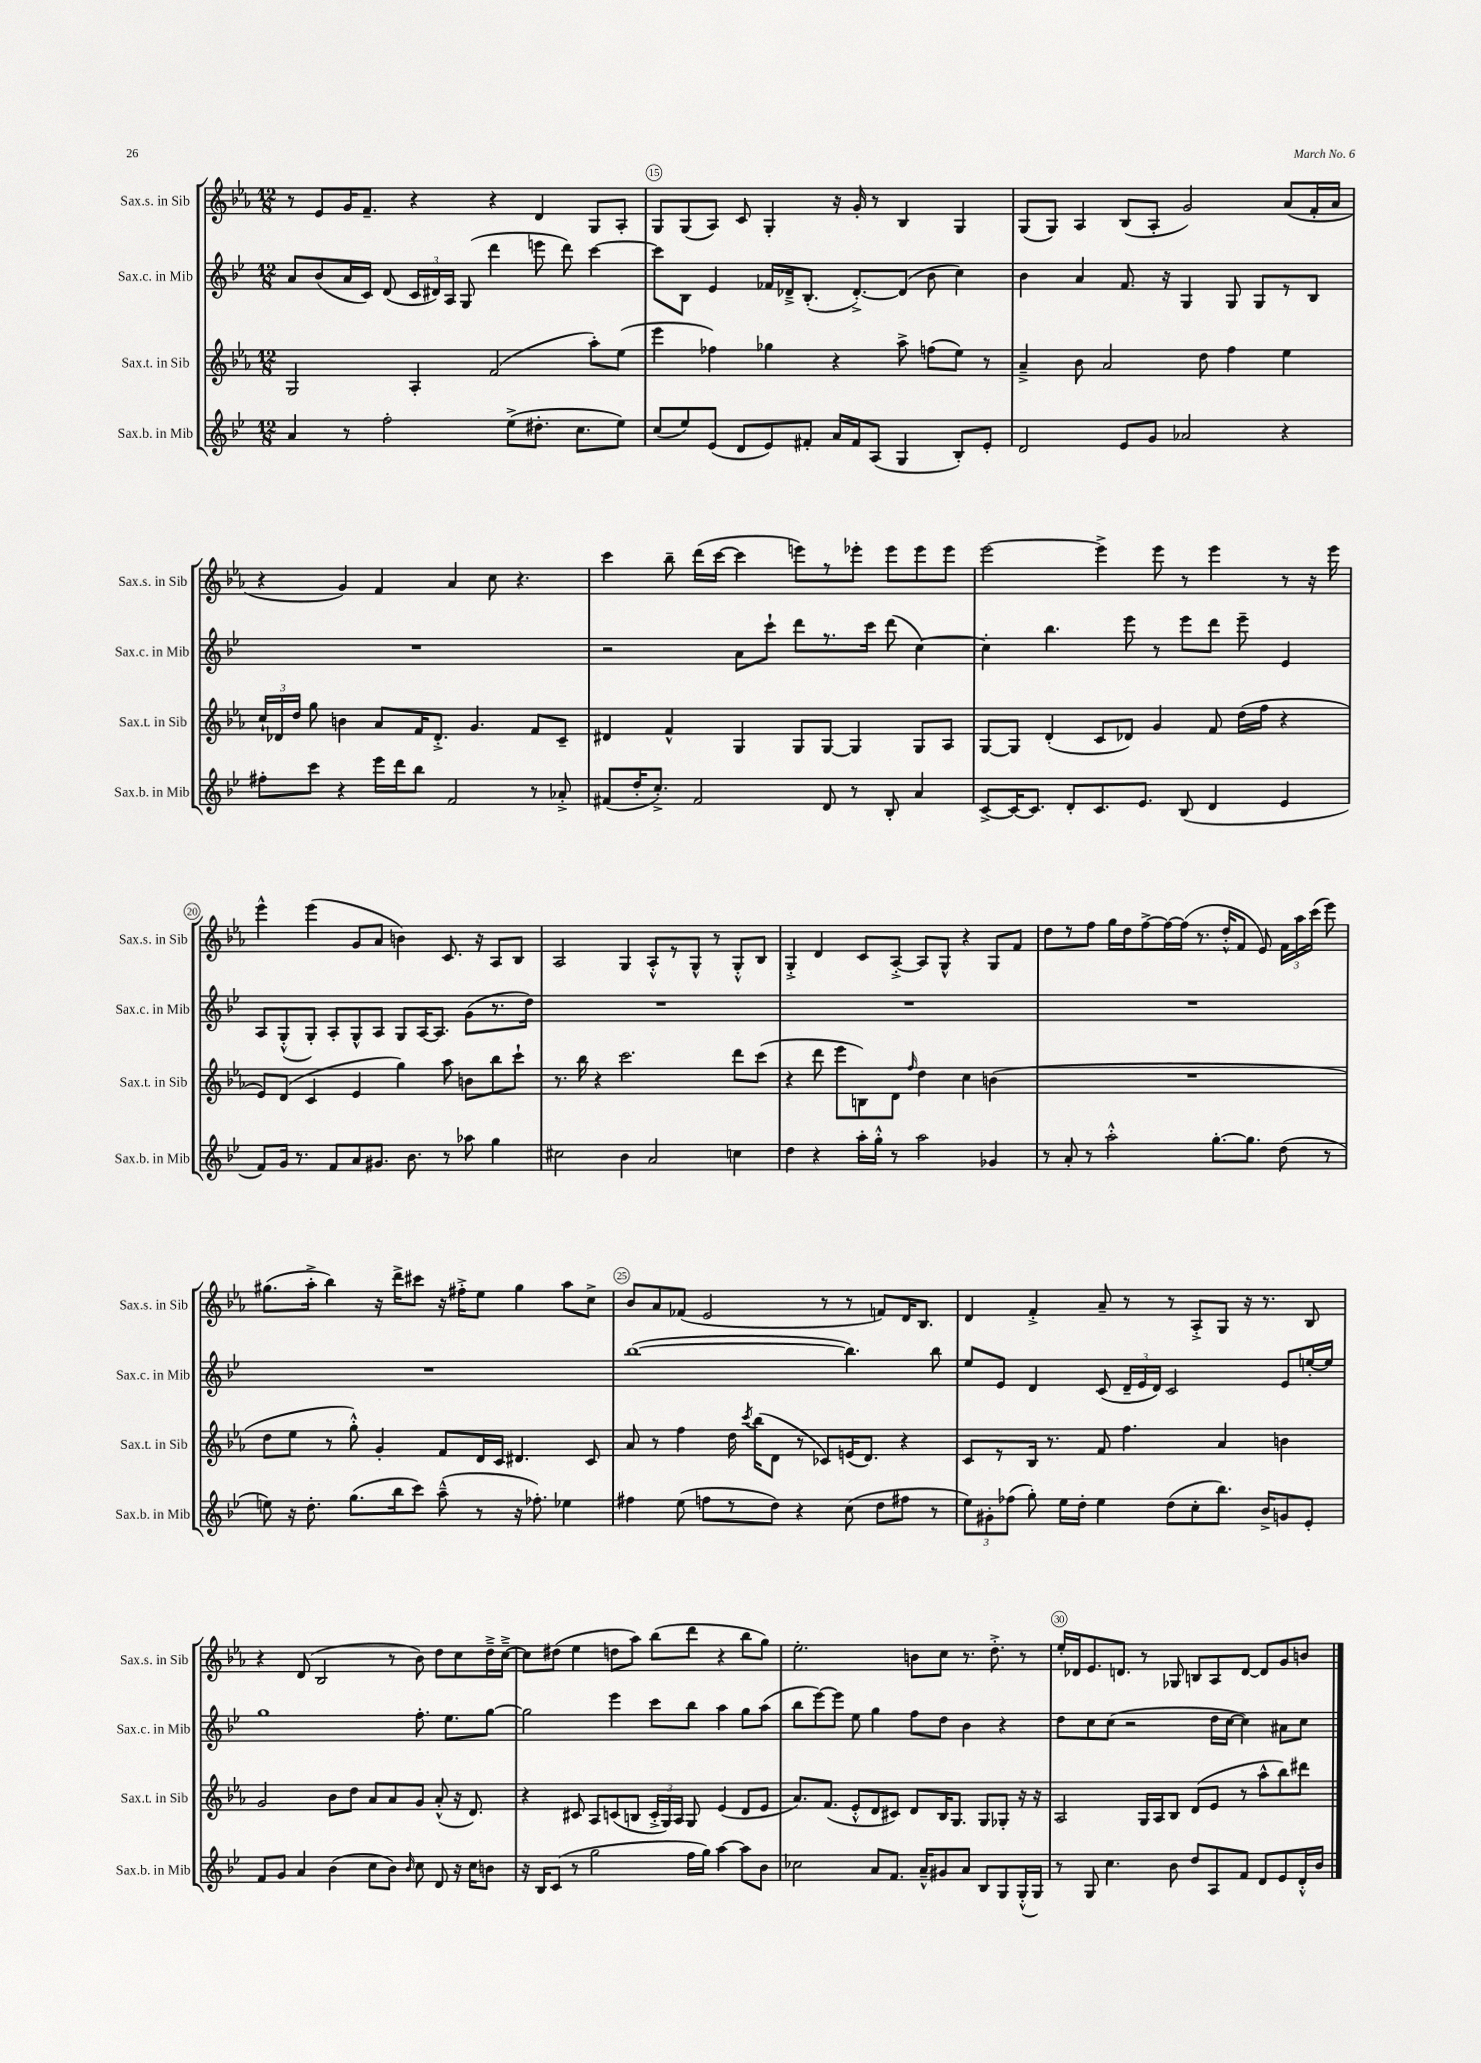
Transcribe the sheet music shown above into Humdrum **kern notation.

**kern	**kern	**kern	**kern
*staff4	*staff3	*staff2	*staff1
*clefG2	*clefG2	*clefG2	*clefG2
*k[b-e-]	*k[b-e-a-]	*k[b-e-]	*k[b-e-a-]
*M12/8	*M12/8	*M12/8	*M12/8
4a	2G	8a	8r
.	.	(8b-	8e-
8r	.	16a	16g
.	.	16c)	8.f~
2ff'	.	(8d	.
.	4A-'	24c	4r
.	.	24d#)	.
.	.	24A	.
.	.	(8G	.
.	(2f	4ddd	4r
(8ee-^	.	.	.
8.dd#'	.	8eee	4d
.	.	8ddd)	.
8.cc	.	.	.
.	8aa-')	[4ccc	8G
8ee-)	(8ee-	.	8A-'
=	=	=	=
(8cc	4eee-	8ccc]	8G
8ee-)	.	8B-	(8G
(8e-	4ff-)	4e-	8A-)
8d	.	.	8c
8e-)	4gg-	16f-	4G'
.	.	16d-~^	.
8f#'	.	(8.B-'	.
16a	4r	.	16r
16f#	.	[8.d-'^)	16g'
(8A	.	.	8r
4G	8aa-^	(8d-]	4B-
.	(8ff	8b-	.
8B-')	8ee-)	4cc)	4G
8e-'	8r	.	.
=	=	=	=
2d	4a-~^	4b-	(8G
.	.	.	8G)
.	8b-	4a	4A-
.	2a-	.	.
8e-	.	8.f	(8B-
8g	.	.	8A-'
.	.	16r	.
2a-	.	4G	2g)
.	8dd	.	.
.	4ff	8G	.
.	.	8G	.
4r	4ee-	8r	(8a-
.	.	8B-	16f'
.	.	.	16a-
=	=	=	=
8ff#'	24cc`	1.r	4r
.	24d-	.	.
.	24dd	.	.
8ccc	8gg	.	.
4r	4b	.	4g)
16eee-	8a-	.	4f
16ddd	.	.	.
8bb-	16f	.	.
.	8.d-'^	.	.
2f	.	.	4a-
.	4.g	.	.
.	.	.	8cc
.	.	.	4.r
8r	8f	.	.
8a-'^	8c~	.	.
=	=	=	=
(8f#	4d#	2r	4ccc
16dd'	.	.	.
8.cc'^)	.	.	.
.	4f^^	.	8bb-~
2f#	.	.	(16ddd
.	.	.	[16ccc
.	4G	8a	4ccc]
.	.	8ccc`	.
.	8G	8ddd	8eee)
8d	[8G	8.r	8r
8r	4G]	.	8eee-'
.	.	16ccc	.
8B-'	.	(8ddd	8eee-
4a	8G	[4cc)	8eee-
.	8A-	.	8eee-
=	=	=	=
[8c^	[8G	4cc']	[2eee-
16c_	8G]	.	.
8.c]	.	.	.
.	(4d'	4.bb-	.
8d'	.	.	.
8.c	8c	.	4eee-^]
.	8d-)	8eee-	.
8.e-	.	.	.
.	4g	8r	8eee-
(8B-	.	8eee-	8r
4d	8f	8ddd	4eee-
.	(16dd	8eee-~	.
.	16ff	.	.
4e-	4r	4e-	8r
.	.	.	16r
.	.	.	16eee-
=	=	=	=
8f)	8e-)	8A	4eee-^^
16g	(8d	(8G'^^	.
8.r	.	.	.
.	4c	8G')	(4eee-
8f	.	8A'	.
8a	4e-	8G^^	8g
8.g#	.	8A	8a-
.	4gg)	8G	4b)
8.b-	.	.	.
.	.	[16A	.
.	.	8.A]	.
8r	8aa-	.	8.c
8aa-	8b	(8g	.
.	.	.	16r
4gg	8bb-	8.r	8A-
.	8ccc`	.	8B-
.	.	16dd)	.
=	=	=	=
2cc#	8.r	1.r	2A-
.	16bb-	.	.
.	4r	.	.
4b-	2.ccc	.	4G
2a	.	.	8A-'^^
.	.	.	8r
.	.	.	8G^^
.	.	.	8r
4cc	8ddd	.	8G'^^
.	(8ccc	.	8B-
=	=	=	=
4dd	4r	1.r	4G'^
4r	8ddd	.	4d
.	8eee-	.	.
16aa'	8B)	.	8c
16gg'^^	.	.	.
8r	8d	.	[8A-'^
.	16qqff	.	.
2aa	4dd	.	8A-]
.	.	.	8G^^
.	4cc	.	4r
4g-	(4b	.	8G
.	.	.	8f
=	=	=	=
8r	1.r	1.r	8dd
8a'	.	.	8r
8r	.	.	8ff
2aa'^^	.	.	16gg
.	.	.	16dd
.	.	.	[8ff^
.	.	.	16ff_
.	.	.	(16ff]
.	.	.	8.r
[8.gg'	.	.	.
.	.	.	16dd'^^
.	.	.	8f
8.gg]	.	.	.
.	.	.	8e-)
(8dd	.	.	24f
.	.	.	24aa-
.	.	.	(24ccc
8r	.	.	8eee-)
=	=	=	=
8ee)	8dd	1.r	(8.gg#
16r	8ee-	.	.
8.dd'	.	.	16aa-'^
.	8r	.	4bb-)
(8.gg	8gg'^^)	.	.
.	4g'	.	16r
16bb-	.	.	16ddd^
8ccc)	.	.	8ccc#
(8aa~^^	8f	.	16r
.	.	.	16ff#'^
8r	16d	.	8ee-
.	16c	.	.
16r	4.d#	.	4gg#
8.ff-')	.	.	.
4ee-	.	.	8aa-
.	8c	.	8cc^
=	=	=	=
4ff#	8a-	([1bb-	8b-
.	8r	.	8a-
(8ee-	4ff	.	(8f-
8ff	.	.	2e-
8r	16dd	.	.
.	8qccc	.	.
.	(16bb-	.	.
8dd)	8d	.	.
4r	8r	.	.
.	8c-)	.	8r
(8cc	(16e	4.bb-])	8r
.	8.d)	.	.
8dd	.	.	8f)
8ff#	4r	.	16d
.	.	.	8.B-
8r	.	8bb-	.
=	=	=	=
12ee-)	8c	8ee-	4d
12g#'	.	.	.
.	8r	8e-	.
(12ff-	.	.	.
8gg')	16B-	4d	4f'^
.	8.r	.	.
16ee-	.	.	.
16dd'	.	.	.
4ee-	8f	(8c	8a-~
.	4.ff	24d~	8r
.	.	24e-	.
.	.	24d)	.
(8dd	.	2c	8r
8cc'	.	.	8A-'^
8.bb-)	4a-	.	8G
.	.	.	16r
16b-^	.	.	8.r
8g	4b	8e-	.
8e-'	.	[16ee'	8B-
.	.	16ee]	.
=	=	=	=
8f	2g	1gg	4r
8g	.	.	.
4a	.	.	(8d
.	.	.	2B-
(4b-	8b-	.	.
.	8dd	.	.
8cc	8a-	.	.
8b-)	8a-	.	8r
16qqb-	.	.	.
8cc	8g	8.ff'	8b-)
8d	(8a-'^^	.	8dd
.	.	8.ee-	.
16r	16r	.	8cc
16cc	8.d)	.	.
8b	.	[8gg	16dd~^
.	.	.	[16cc~^
=	=	=	=
16r	4r	2gg]	8cc]
16B-	.	.	.
(8c	.	.	(8dd#
8r	8c#	.	4ee-
2gg	8A-	.	.
.	(8c	4eee-	8dd
.	8B	.	8aa-)
.	24c'^	8ccc	(8bb-
.	24G)	.	.
.	24A-	.	.
16ff	8G	8bb-	8ddd
16gg)	.	.	.
[4aa	(4e-	4aa	4r
8aa]	8d	8gg	8bb-
8b-	8e-	(8aa	8gg)
=	=	=	=
2cc-	8.a-)	8bb-	2.ee-'
.	.	[8eee-)	.
.	(8.f	.	.
.	.	8eee-]	.
.	8e-'^^	8ee-	.
8a	8d	4gg	.
8.f	8c#)	.	.
.	8d	8ff	8b
16a~^^	.	.	.
8g#	16B-	8dd	8cc
.	8.G	.	.
8a	.	4b-	8.r
8B-	8G	.	.
.	.	.	8.dd'^
8G	8G-'	4r	.
(16G'^^	16r	.	8r
16G)	16r	.	.
=	=	=	=
8r	2A-	8dd	16ee-'
.	.	.	16d-
8G	.	8cc	8.e-
4.cc	.	(8cc	.
.	.	.	8.d
.	.	2r	.
.	16G	.	8r
.	16A-	.	.
8b-	8B-	.	8G-
8dd	(8d	.	8B
8A	8e-	16dd	8A-
.	.	[16cc	.
8f	8r	4cc])	[8d
8d	8aa-^^	.	8d]
8e-	8bb-)	8a#	8g
16d'^^	8ddd#	8cc	8b
16b-	.	.	.
==	==	==	==
*-	*-	*-	*-
